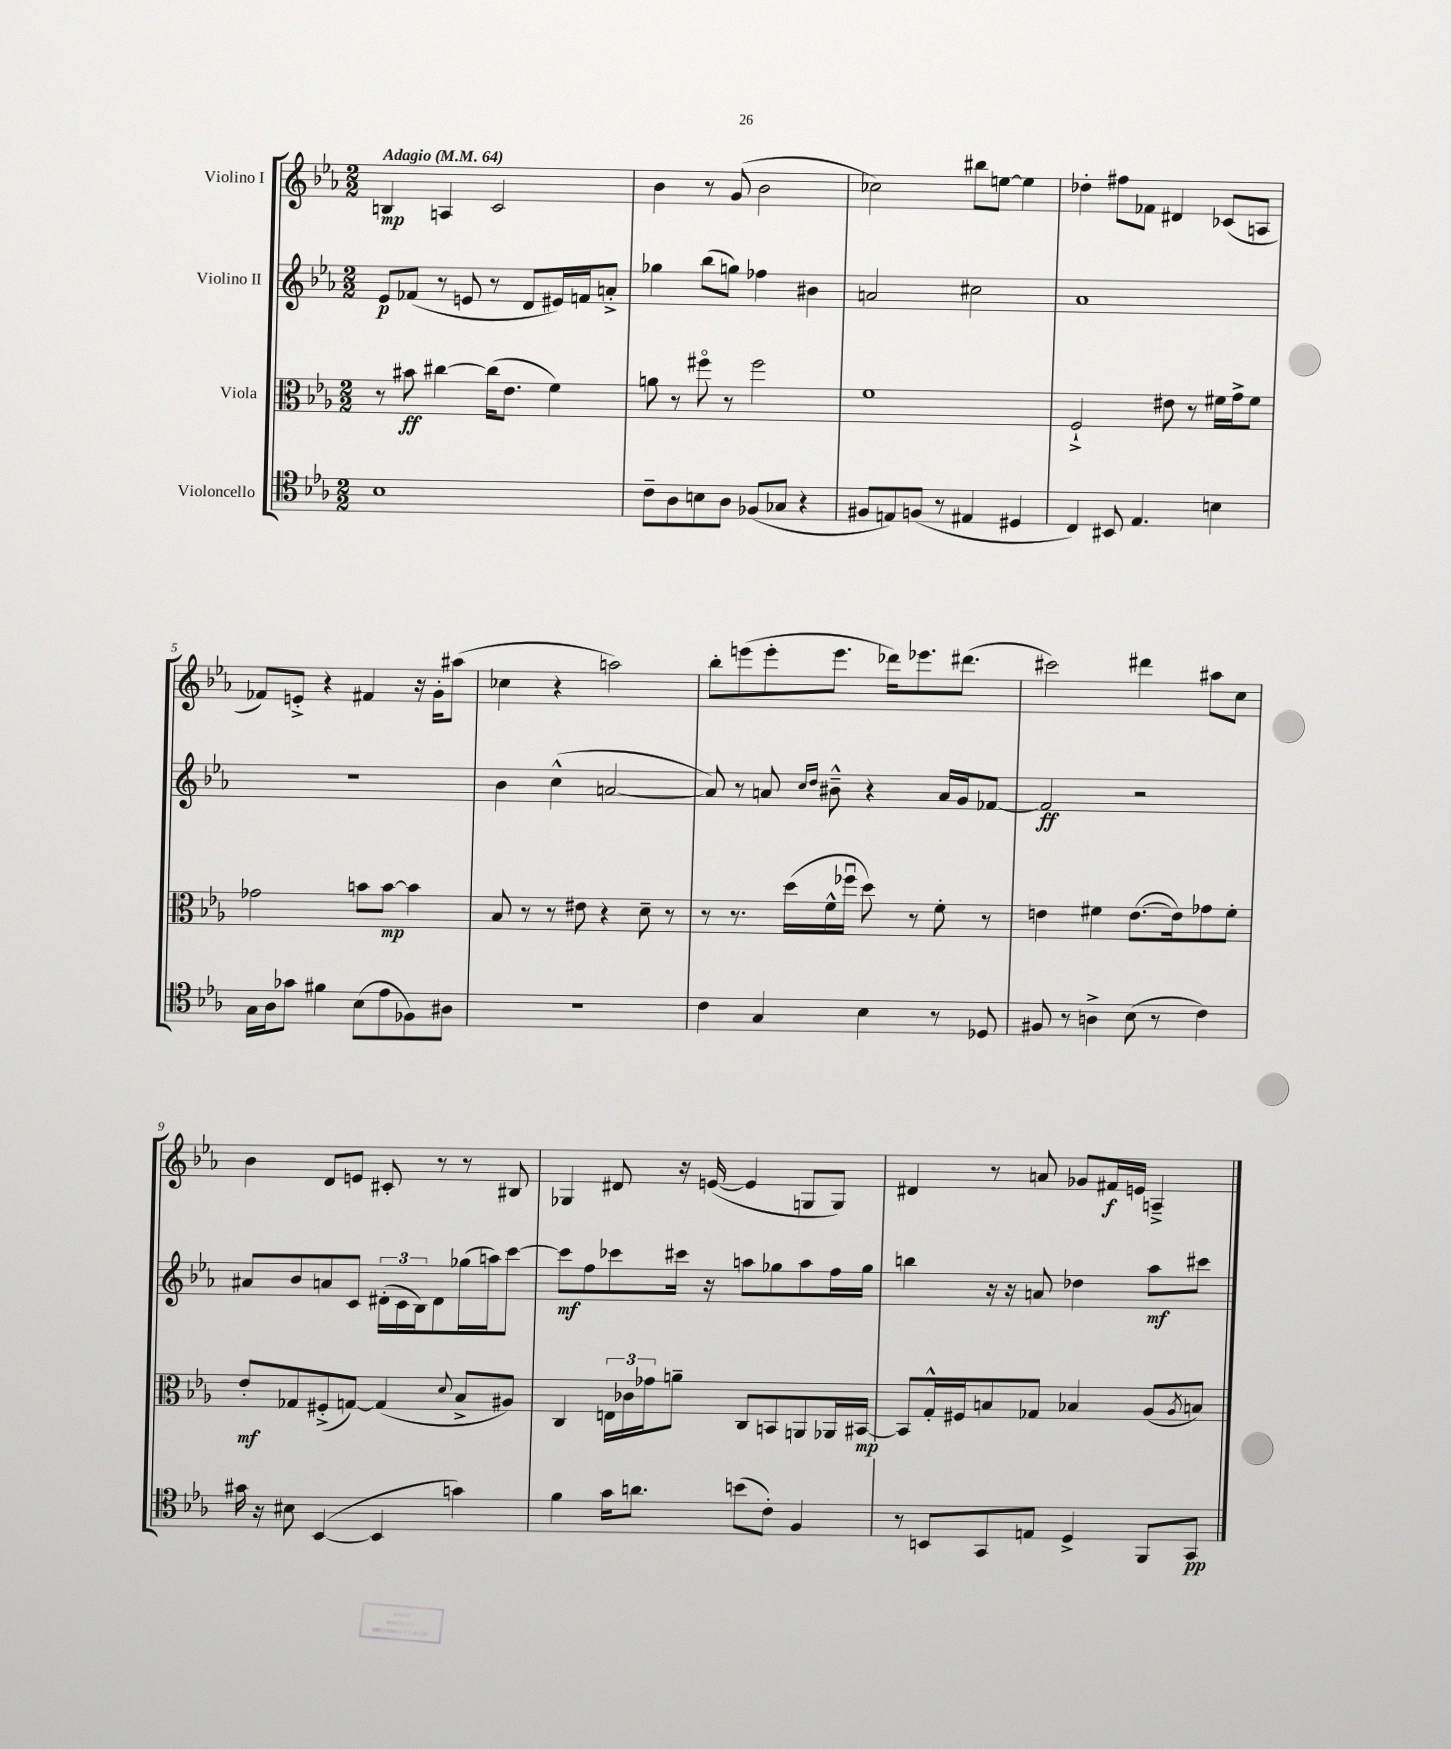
<<
\new StaffGroup <<
\new Staff = "s0" \with { instrumentName = "Violino I" } {
    \clef treble \key ees \major \numericTimeSignature \time 2/2 \tempo "Adagio" 4 = 64
    b4\mp a4 c'2 |
    bes'4 r8 g'8( bes'2 |
    ces''2) bis''8 e''8~ e''4 |
    des''4-. fis''8 fes'8 dis'4 ces'8( a8 |
    fes'8) e'8-.-> r4 fis'4 r16 g'16-. ais''8( |
    ces''4 r4 a''2) |
    bes''8-. e'''8( e'''8-. e'''8. des'''16) ees'''8. dis'''8.( |
    cis'''2) dis'''4 ais''8 c''8 |
    bes'4 d'8 e'8 cis'8-. r8 r8 bis8 |
    ges4 dis'8 r16 e'16~( e'4 g8 g8) |
    dis'4 r8 a'8 ges'8 fis'16\f e'16 a4---> \bar "|." |
}
\new Staff = "s1" \with { instrumentName = "Violino II" } {
    \clef treble \key ees \major \numericTimeSignature \time 2/2
    ees'8\p fes'8( r8 e'8 r8 d'8 eis'16) f'16 a'8-.-> |
    ges''4 bes''8( g''8) fes''4 bis'4 |
    a'2 cis''2 |
    aes'1 |
    r1 |
    bes'4 c''4-^( a'2~ |
    a'8) r8 a'8 \grace { c''16 d''16 } bis'8---^ r4 a'16 g'16 fes'8~ |
    fes'2\ff r2 |
    ais'8 bes'8 a'8 c'8 \tuplet 3/2 { dis'16-.( c'16 bes16) } dis'8 ges''16( a''16) c'''8~ |
    c'''8\mf f''8 ces'''8 cis'''16 r16 a''8 ges''8 a''8 f''16 ges''16 |
    b''4 r16 r16 a'8 des''4 aes''8\mf cis'''8 \bar "|." |
}
\new Staff = "s2" \with { instrumentName = "Viola" } {
    \clef alto \key ees \major \numericTimeSignature \time 2/2
    r8 bis'8\ff cis''4~ cis''16( ees'8. f'4) |
    a'8 r8 fis''8\flageolet r8 fis''2 |
    f'1 |
    f2-!-> eis'8 r8 fis'16 g'16-> fis'8 |
    ges'2 b'8 b'8~\mp b'4 |
    bes8 r8 r8 eis'8 r4 d'8-- r8 |
    r8 r8. d''16( f'16-^ fes''16\downbow d''8) r8 f'8-. r8 |
    e'4 fis'4 e'8.~( e'16) ges'8 fis'8-. |
    ees'8-.\mf ges8 fis8-.->( g8~) g4( \appoggiatura { d'8 } bes8-> ais8) |
    c4 \tuplet 3/2 { e16 ces'16 ges'16 } a'8-- c8 b,8 a,8 aes,16 bis,16~\mp |
    bis,8 g16-.-^ fis16 b8 ges8 bes4 aes8( \acciaccatura { aes8 } b8) \bar "|." |
}
\new Staff = "s3" \with { instrumentName = "Violoncello" } {
    \clef tenor \key ees \major \numericTimeSignature \time 2/2
    bes1 |
    c'8-- aes8 b8 aes8 fes8( ges8 r4 |
    fis8 e8) f8( r8 eis4 dis4 |
    c4) bis,8 ees4. b4 |
    g16 aes16 ges'8 fis'4 bes8( ees'8 fes8) ais8 |
    R1 |
    c'4 g4 bes4 r8 des8 |
    fis8 r8 a4-> bes8( r8 c'4) |
    gis'16 r16 bis8 bes,4~( bes,4 g'4) |
    f'4 g'16 a'8. b'8( c'8-.) f4 |
    r8 b,8 g,8 e8 d4-> f,8 g,8\pp \bar "|." |
}
>>
>>
